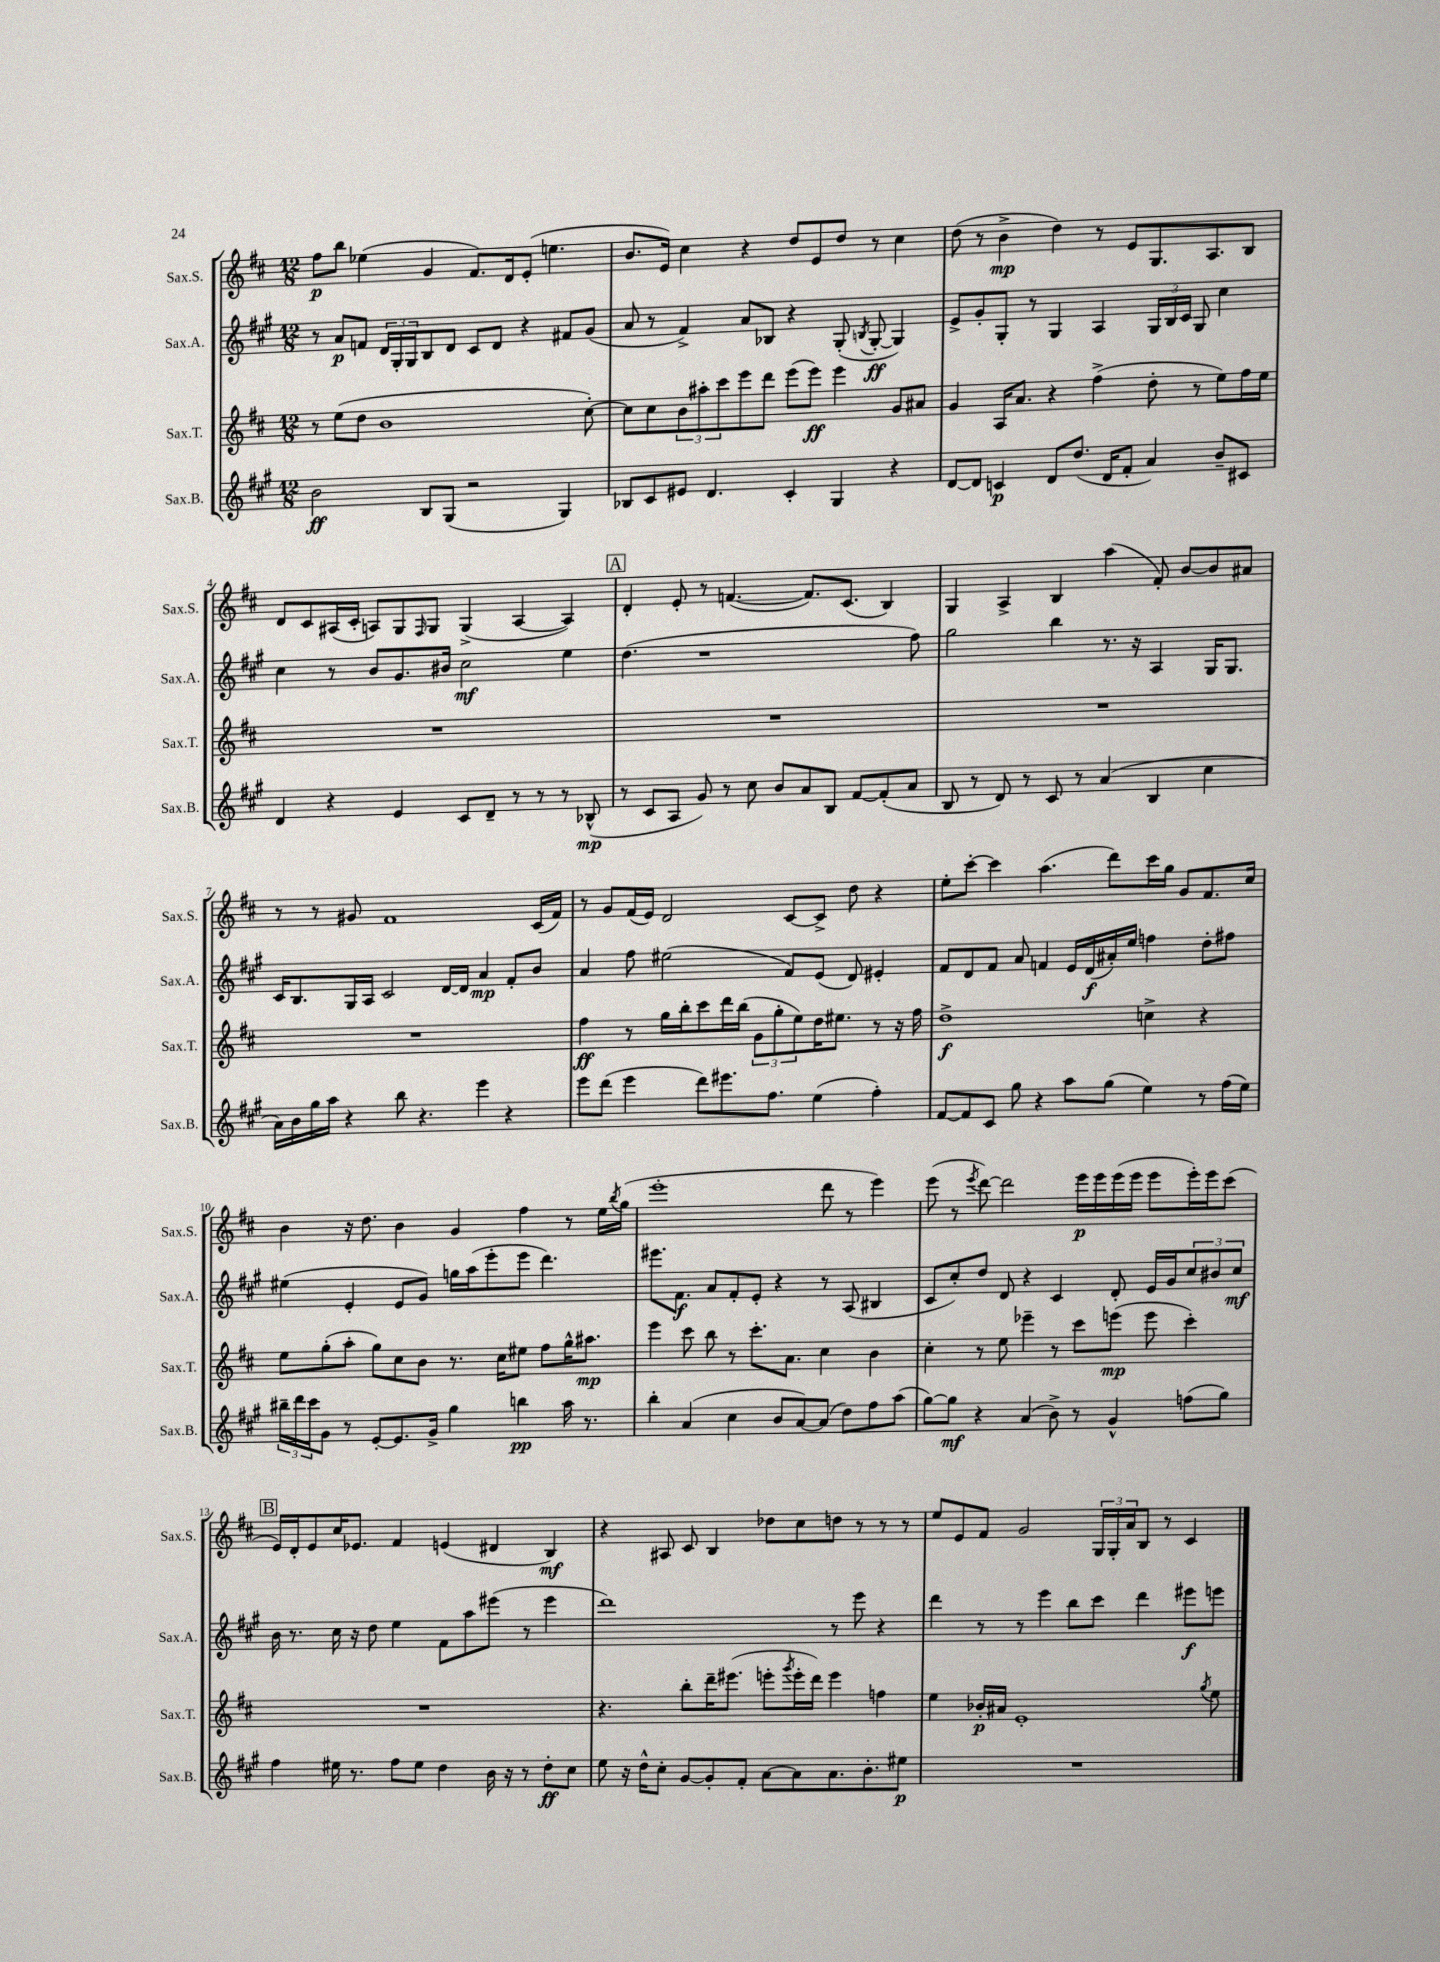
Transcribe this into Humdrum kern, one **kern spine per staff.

**kern	**kern	**kern	**kern
*staff4	*staff3	*staff2	*staff1
*clefG2	*clefG2	*clefG2	*clefG2
*k[f#c#g#]	*k[f#c#]	*k[f#c#g#]	*k[f#c#]
*M12/8	*M12/8	*M12/8	*M12/8
2b	8r	8r	8ff#
.	(8ee	8a	8bb
.	8dd	8f	(4ee-
.	1b	24d	.
.	.	24G#'	.
.	.	24G#	.
8B	.	8B	4g
(8G#	.	8d	.
2r	.	8c#	8.f#)
.	.	8d	.
.	.	.	16d
.	.	4r	(8e'
.	.	.	4.ee
4G#)	.	8f#	.
.	[8cc#')	(8g#	.
=	=	=	=
8B-	8cc#]	8a	8.b
8c#	8cc#	8r	.
.	.	.	16e)
8e#	12b	4f#^)	4cc#
.	12aa#'	.	.
4.d	.	.	.
.	12ccc#	.	.
.	8eee	8a	4r
.	8ddd	8B-	.
4c#'	(8eee	4r	8dd
.	8eee)	.	8e
4G#	4eee	(8G#'	8dd
.	.	8qB	.
.	.	[8G#'	8r
4r	8g	4G#])	4cc#
.	8a#	.	.
=	=	=	=
[8d	4g	8e^	(8dd
8d]	.	8g#'	8r
4c	16A	8G#'	4b^
.	8.a	.	.
.	.	8r	.
8d	4r	4G#	4dd)
(8.dd	.	.	.
.	(4ff#^	4A	8r
16d	.	.	.
8f#'	.	.	8e
4a)	8dd'	24G#	8.G
.	.	24B	.
.	.	24c#	.
.	8r	8G#	.
.	.	.	8.A
8b~	8ee)	4cc#	.
8c#	16ff#	.	8B
.	16ee	.	.
=	=	=	=
4d	1.r	4cc#	8d
.	.	.	8c#
4r	.	8r	(16A#
.	.	.	16c#'
.	.	8b	8A)
4e	.	8.g#	8G
.	.	.	16qqF#
.	.	.	8G
.	.	16b#	.
8c#	.	2cc#	(4G^
8d~	.	.	.
8r	.	.	[4A
8r	.	.	.
8r	.	4ee	4A])
(8B-^^	.	.	.
=	=	=	=
8r	1.r	(4.dd	4d'
8c#	.	.	.
8A	.	.	8e'
8g#)	.	1r	8r
8r	.	.	([4.f
8cc#	.	.	.
8b	.	.	.
8a	.	.	8.f])
8B	.	.	.
.	.	.	(8.c#
[8f#	.	.	.
(8f#']	.	.	4B)
8a	.	8ff#)	.
=	=	=	=
8B	1.r	2gg#	4G
8r	.	.	.
8d)	.	.	4A^
8r	.	.	.
8c#	.	4bb	4B
8r	.	.	.
(4a	.	8.r	(4aa
.	.	16r	.
4B	.	4A	8f#')
.	.	.	[8b
4cc#	.	16G#	8b]
.	.	8.G#	.
.	.	.	8a#
=	=	=	=
16a)	1.r	16c#	8r
16b	.	8.B	.
16gg#	.	.	8r
16aa	.	.	.
4r	.	16G#	8g#
.	.	16A	.
.	.	2c#	1f#
8bb	.	.	.
4.r	.	.	.
.	.	[16d	.
.	.	16d]	.
4eee	.	4a	.
4r	.	8f#'	.
.	.	8b	(16c#
.	.	.	16f#)
=	=	=	=
8eee	4ff#	4a	8r
(8ddd	.	.	8g
4eee	8r	8ff#	(16f#
.	.	.	16e)
.	16gg	(2ee#	2d
.	16bb'	.	.
8ddd)	8ccc#	.	.
8.eee#	16ddd	.	.
.	(16bb	.	.
.	12g	.	.
8.ff#	.	.	.
.	12gg'	.	.
.	.	8f#)	[8c#
.	12ee)	.	.
(4ee	16dd	(8e	8c#^]
.	8.ee#	.	.
.	.	8d)	8dd
4ff#')	8r	4e#'	4r
.	16r	.	.
.	16ff#	.	.
=	=	=	=
[8f#	1dd^	8f#	8ee'
8f#]	.	8d	[8ccc#'
8c#	.	8f#	4ccc#]
8gg#	.	8a	.
4r	.	4f	(4.aa
8aa	.	16e	.
.	.	(16d	.
(8gg#	.	16a#')	8ddd)
.	.	16ee	.
4ee)	4cc^	4ff	16ccc#
.	.	.	16gg
.	.	.	8g
8r	4r	8dd'	8.f#
(16ff#	.	8ff#	.
16ee)	.	.	16cc#
=	=	=	=
24bb#~	8ee	(4ee#	4b
24ddd	.	.	.
24ccc#	.	.	.
8g#	(8gg'	.	.
8r	8aa'	4e'	16r
.	.	.	8.dd
[8e'	8gg)	.	.
8.e]	8cc#	8e	4b
.	8b	8g#)	.
16g#^	.	.	.
4gg#	8.r	16gg	4g
.	.	(16aa	.
.	.	8eee'	.
.	16cc#	.	.
4bb	8ee#	8eee	4ff#
.	8ff#	4.ddd)	.
16aa	16gg^^	.	8r
8.r	8.aa#	.	.
.	.	.	16ee
.	.	.	8qbb
.	.	.	(16gg
=	=	=	=
4bb'	4eee	8.eee#	1eee'
.	.	8.f#	.
(4a	8ccc#	.	.
.	8bb	8a	.
4cc#	8r	8f#'	.
.	8.ccc#'	8e'	.
8b	.	4r	.
.	8.a	.	.
[8a)	.	.	.
(8a]	4cc#	8r	8ddd
8dd)	.	(8A	8r
8ff#	4b	4B#	4eee)
(8aa	.	.	.
=	=	=	=
[8gg#)	4cc#'	8c#	(8eee
8gg#]	.	8cc#')	8r
.	.	.	8qeee
4r	8r	8dd	[8ddd)
.	8ee	8d	2ddd]
(4a	4eee-~	4r	.
8b^)	8r	4c#	.
8r	8ccc#	.	16eee
.	.	.	16eee
4g#^^	(8eee	8d'	(16eee
.	.	.	16eee
.	8eee	16e	8eee
.	.	16g#	.
(8ff	4ccc#')	12cc#	16eee')
.	.	.	16eee
.	.	12b#	.
8gg#)	.	.	(8ccc#
.	.	12cc#	.
=	=	=	=
4ff#	1.r	16b	16e)
.	.	8.r	16d'
.	.	.	8e
16ee#	.	16cc#	16cc#
8.r	.	16r	8.e-
.	.	8dd	.
8ff#	.	4ee	4f#
8ee#	.	.	.
4dd	.	8f#	(4e
.	.	8aa	.
16b	.	(8eee#	4d#
16r	.	.	.
8r	.	8r	.
8dd'	.	4eee#	4B)
8cc#	.	.	.
=	=	=	=
8ee	4.r	1ddd)	4r
16r	.	.	.
16dd^^	.	.	.
8cc#'	.	.	8A#
[8g#	8bb'	.	8c#
8g#']	16ddd~	.	4B
.	(8.eee#	.	.
8f#'	.	.	.
[8a	8eee'	.	8dd-
.	8qggg	.	.
8a]	16eee'	.	8cc#
.	16ddd)	.	.
8.a	4eee	8r	8dd
.	.	8eee	8r
8.b'	.	.	.
.	4ff	4r	8r
8ee#	.	.	8r
=	=	=	=
1.r	4ee	4ddd	8ee
.	.	.	8e
.	16b-'	8r	8f#
.	16a#	.	.
.	1e'	8r	2g
.	.	4eee	.
.	.	8bb	.
.	.	8ccc#	24G
.	.	.	24G'
.	.	.	24a
.	.	4ddd	8B
.	.	.	8r
.	.	8eee#	4c#
.	8qgg	.	.
.	8ee	8eee	.
==	==	==	==
*-	*-	*-	*-
